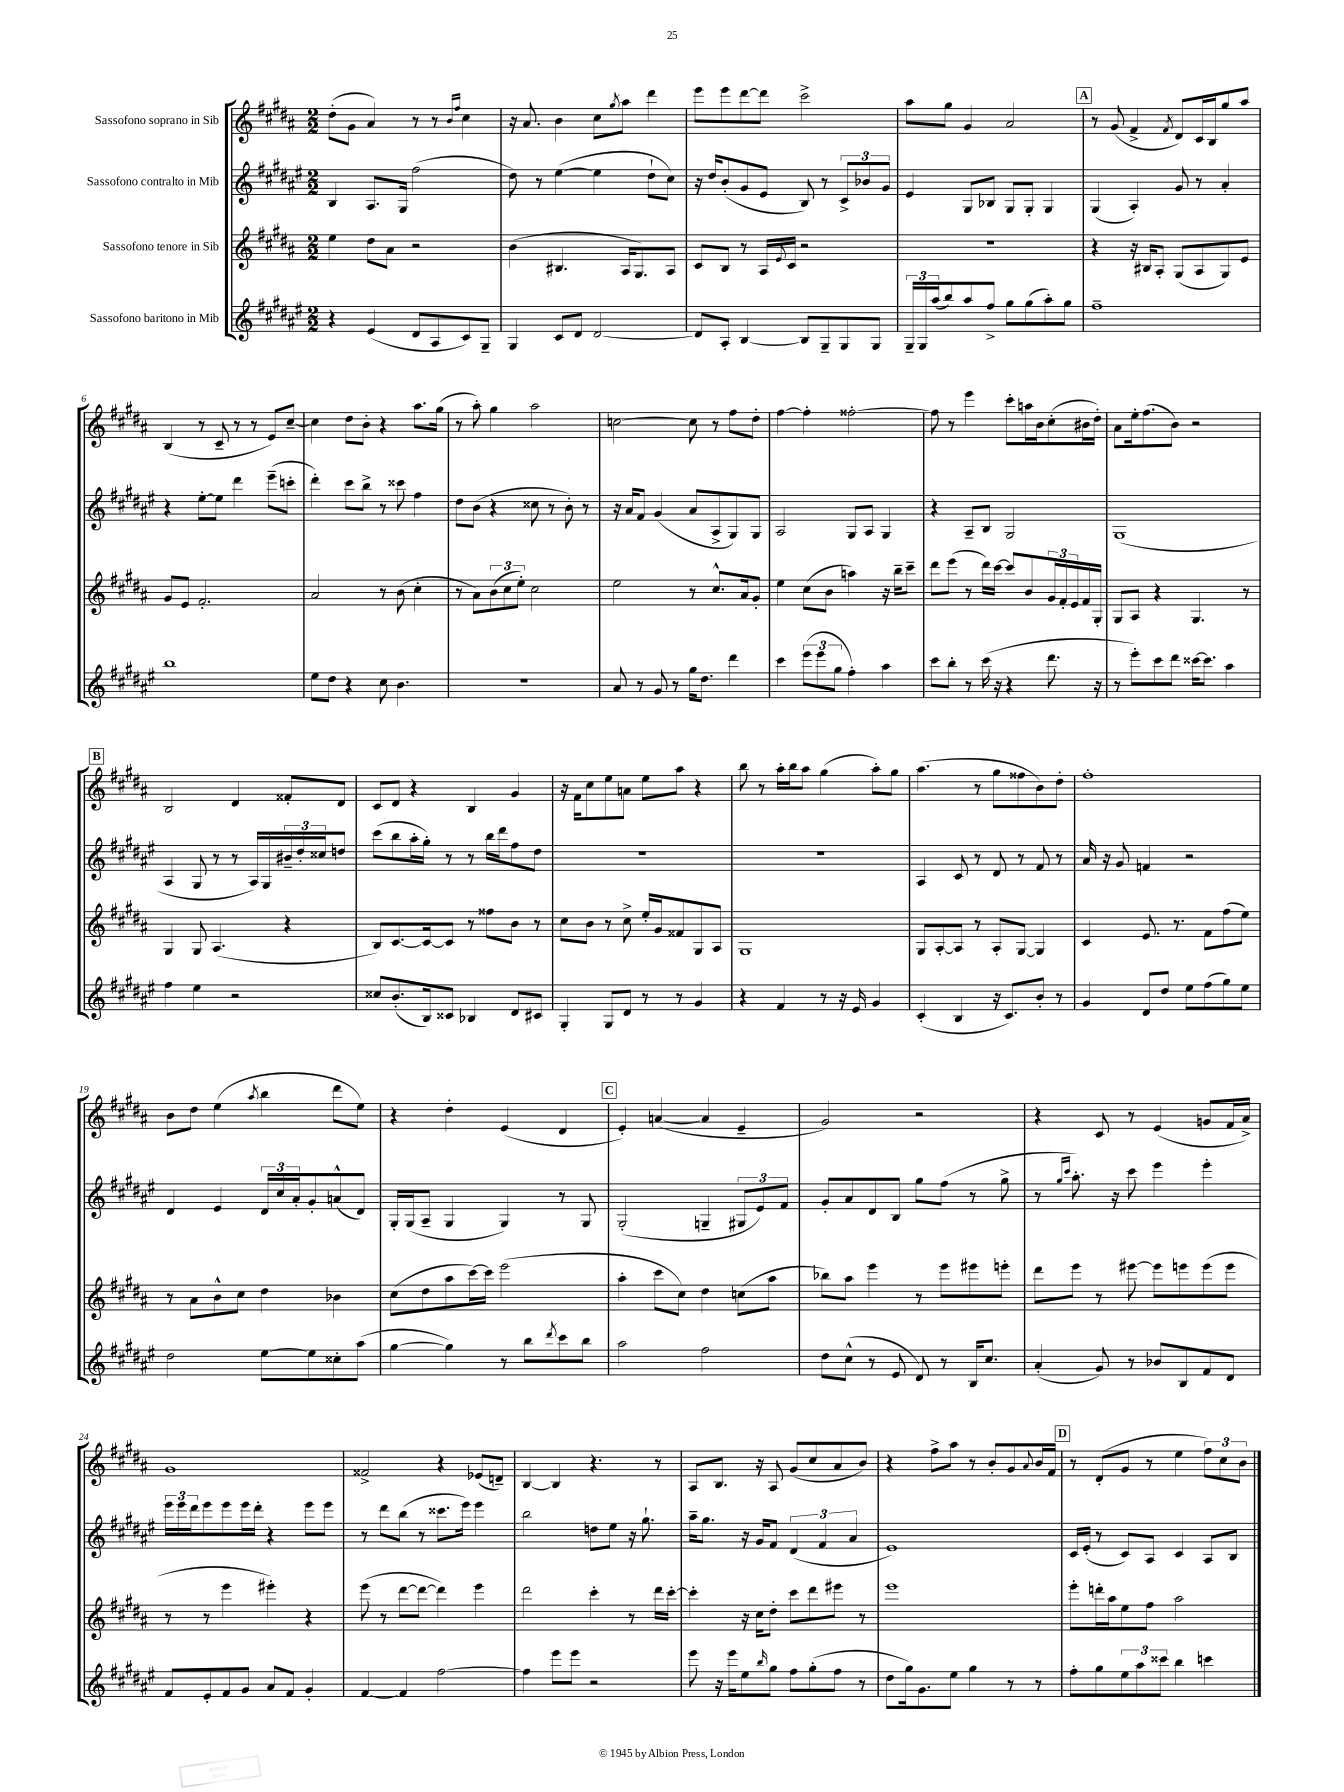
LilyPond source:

<<
\new StaffGroup <<
\new Staff = "s0" \with { instrumentName = "Sassofono soprano in Sib" } {
    \clef treble \key b \major \numericTimeSignature \time 2/2
    dis''8-.( gis'8 ais'4) r8 r8 \grace { b'16 fis''16 } cis''4 |
    r16 ais'8. b'4 cis''8 \acciaccatura { gis''8 } ais''8 dis'''4 |
    e'''8 e'''8 dis'''8~ dis'''8 cis'''2-> |
    ais''8 gis''8 gis'4 ais'2 |
    \mark \markup { \box "A" } r8 gis'8( fis'4-> \acciaccatura { fis'8 } dis'8) cis'16 b16 gis''8 ais''8 |
    b4( r8 cis'8-- r8 r8 e'8) cis''8~-- |
    cis''4 dis''8 b'8-. r4 ais''8. gis''16( |
    r8 ais''8-.) gis''4 ais''2 |
    c''2~ c''8 r8 fis''8 dis''8-. |
    fis''4~ fis''4-. fisis''2~-. |
    fisis''8 r8 e'''4 cis'''8-. a''16 b'16 cis''8-.( bis'16 dis''16-.) |
    ais'8 e''16-. fis''8.( b'8) r2 |
    \mark \markup { \box "B" } b2 dis'4 fisis'8-. dis'8 |
    cis'8 dis'8 r4 b4 gis'4 |
    r16 fis'16 cis''8 e''8 a'8 e''8 ais''8 r4 |
    b''8 r8 ais''16-. b''16 ais''8 gis''4( ais''8-.) gis''8 |
    ais''4.( r8 gis''8 fisis''8 b'8) dis''8-. |
    fis''1-. |
    b'8 dis''8 e''4( \acciaccatura { ais''8 } b''4 dis'''8 e''8) |
    r4 dis''4-. e'4( dis'4 |
    \mark \markup { \box "C" } e'4-.) a'4~( a'4 e'4-- |
    gis'2) r2 |
    r4 cis'8 r8 e'4( g'8 fis'16 ais'16->) |
    gis'1 |
    fisis'2-> r4 ees'8( d'8--) |
    b4~ b4 r4. r8 |
    ais8 b8. r16 ais8 gis'8( cis''8 ais'8 b'8) |
    r4 fis''8-> ais''8 r8 b'8-. gis'8 \appoggiatura { ais'8 } b'16 fis'16 |
    \mark \markup { \box "D" } r8 dis'8-.( gis'8 r8 e''4 \tuplet 3/2 { fis''8) cis''8 b'8 } \bar "|." |
}
\new Staff = "s1" \with { instrumentName = "Sassofono contralto in Mib" } {
    \clef treble \key fis \major \numericTimeSignature \time 2/2
    b4 ais8. gis16 fis''2( |
    dis''8) r8 eis''4~( eis''4 dis''8-! cis''8) |
    r16 dis''16 b'8-.( gis'8 eis'8 b8) r8 \tuplet 3/2 { cis'8-> bes'8 gis'8 } |
    eis'4 gis8 bes8 gis8 gis8-. gis4 |
    \mark \markup { \box "A" } gis4( ais4-.) gis'8 r8 ais'4-. |
    r4 eis''8~-. eis''8 dis'''4 eis'''8--( c'''8-. |
    dis'''4-.) cis'''8 b''8-> r8 cisis'''8 fis''4 |
    dis''8 b'8( r4 cisis''8 r8 b'8-.) r8 |
    r16 ais'16 fis'8 gis'4( ais'8 ais8-> gis8) gis8 |
    ais2 gis8 ais8 gis4 |
    r4 ais8-- b8 gis2 |
    gis1( |
    \mark \markup { \box "B" } ais4 gis8 r8 r8 ais16) gis16 \tuplet 3/2 { bis'16-- dis''16-. cisis''16 } d''8 |
    cis'''8( b''8 ais''16-. gis''16-.) r8 r8 b''16 dis'''16 fis''8 dis''8 |
    R1 |
    R1 |
    ais4 cis'8 r8 dis'8 r8 fis'8 r8 |
    ais'16 r16 gis'8 f'4 r2 |
    dis'4 eis'4 \tuplet 3/2 { dis'16 cis''16 ais'16-. } gis'8-. a'8-^( dis'8) |
    gis16-. gis16( ais8-- gis4 gis4) r8 gis8 |
    \mark \markup { \box "C" } gis2-.( g4-- \tuplet 3/2 { gis8 eis'8) fis'8 } |
    gis'8-. ais'8 dis'8 b8 gis''8 fis''8( r8 gis''8-> |
    r8 \grace { gis''16 cis'''16 } ais''8.-.) r16 cis'''8 eis'''4 eis'''4-. |
    \tuplet 3/2 { eis'''16 eis'''16 dis'''16 } eis'''8 eis'''8 eis'''16 dis'''16-. r4 eis'''8 eis'''8 |
    r8 dis'''8 b''8( r8 cisis'''8. eis'''16) eis'''4 |
    b''2 d''8 eis''8 r16 gis''8.-! |
    ais''16-- gis''8. r16 gis'16 fis'8 \tuplet 3/2 { dis'4( fis'4 ais'4 } |
    eis'1) |
    \mark \markup { \box "D" } cis'16 eis'16-.( r8 cis'8) ais8 cis'4 ais8 b8 \bar "|." |
}
\new Staff = "s2" \with { instrumentName = "Sassofono tenore in Sib" } {
    \clef treble \key b \major \numericTimeSignature \time 2/2
    e''4 dis''8 ais'8 r2 |
    b'4( bis4. ais16 gis8.) ais8 |
    cis'8 b8 r8 ais16 \appoggiatura { e'8 } cis'16 r2 |
    R1 |
    \mark \markup { \box "A" } r4 r16 bis16 ais8-. gis8( ais8 gis8) e'8 |
    gis'8 e'8 fis'2.-. |
    ais'2 r8 b'8( cis''4-. |
    r8 ais'8) \tuplet 3/2 { b'8( cis''8 e''8-.) } cis''2 |
    e''2 r8 cis''8.-^ ais'16 gis'8-. |
    e''4 cis''8( b'8 a''4) r16 b''16-- cis'''8-- |
    dis'''8 e'''8( r8 dis'''16) cis'''16~ cis'''8 b'8 \tuplet 3/2 { gis'16 fis'16-. e'16 } fis'16 gis16-. |
    gis8 ais8 r4 gis4. r8 |
    \mark \markup { \box "B" } gis4 gis8 ais4.( r4 |
    b8) cis'8.~ cis'16~ cis'8 r8 fisis''8 b'8 r8 |
    cis''8 b'8 r8 cis''8-> e''16-. gis'16 fisis'8 gis8 ais8 |
    gis1 |
    gis8 ais8~-. ais8 r8 ais8-. gis8~ gis4 |
    cis'4 e'8. r8. fis'8 fis''8( e''8) |
    r8 ais'8 b'8-^ cis''8 dis''4 bes'4 |
    cis''8( dis''8 ais''8 cis'''16~) cis'''16 e'''2( |
    \mark \markup { \box "C" } ais''4-. cis'''8 cis''8) dis''4 c''8( ais''8 |
    bes''8) ais''8 e'''4 r8 e'''8 eis'''8 e'''8-. |
    dis'''8 e'''8 r8 eis'''8~ eis'''8 e'''8 e'''8( e'''8 |
    r8 r8 e'''4 eis'''4-.) r4 |
    e'''8( r8 dis'''8~ dis'''8~ dis'''4) e'''4 |
    dis'''2 cis'''4-. r8 dis'''16 cis'''16~-. |
    cis'''4-. r16 cis''16 dis''8-. cis'''8 dis'''8 eis'''8 r8 |
    e'''1 |
    \mark \markup { \box "D" } e'''8-. d'''16-. ais''16 e''8 fis''8 ais''2 \bar "|." |
}
\new Staff = "s3" \with { instrumentName = "Sassofono baritono in Mib" } {
    \clef treble \key fis \major \numericTimeSignature \time 2/2
    r4 eis'4( dis'8 ais8 cis'8) gis8-- |
    gis4 cis'8 dis'8 dis'2~ |
    dis'8 ais8-. b4~ b8 gis8-- gis8 gis8 |
    \tuplet 3/2 { gis16-- gis16 ais''16( } b''8) ais''8 fis''8-> gis''8 gis''8( ais''8-.) gis''8 |
    \mark \markup { \box "A" } fis''1-- |
    b''1 |
    eis''8 dis''8 r4 cis''8 b'4. |
    R1 |
    ais'8 r8 gis'8 r8 gis''16 dis''8. dis'''4 |
    cis'''4 \tuplet 3/2 { eis'''8( eis'''8 gis''8 } fis''4-.) ais''4 |
    cis'''8 b''8-. r8 cis'''16( r16 r4 dis'''8. r16 |
    r8 eis'''8-.) cis'''8 dis'''8 cisis'''16~ cisis'''8. ais''4 |
    \mark \markup { \box "B" } fis''4 eis''4 r2 |
    cisis''8 b'8.-.( b16) cisis'8 bes4 dis'8 cis'8 |
    gis4-. gis8 dis'8 r8 r8 gis'4 |
    r4 fis'4 r8 r16 eis'16 gis'4 |
    cis'4-.( b4 r16 cis'8.) b'8-. r8 |
    gis'4 dis'8 dis''8 eis''8 fis''8( gis''8) eis''8 |
    dis''2 eis''8~ eis''8 cisis''8-. ais''8( |
    gis''4~ gis''4) r8 b''8 \acciaccatura { dis'''8 } cis'''8 b''8 |
    \mark \markup { \box "C" } ais''2 fis''2 |
    dis''8 cis''8-^( r8 eis'8 dis'8) r8 b16 cis''8. |
    ais'4-.( gis'8) r8 bes'8 b8 fis'8 dis'8 |
    fis'8 eis'8-. fis'8 gis'8 ais'8 fis'8 gis'4-. |
    fis'4~ fis'4 fis''2~ |
    fis''4 eis'''8 eis'''8 r2 |
    eis'''8 r16 eis'''16 eis''8 \grace { b''16 } gis''8 fis''8 gis''8-.( fis''8 r8 |
    dis''8 gis''16) gis'8. eis''8 gis''4 r8 r8 |
    \mark \markup { \box "D" } fis''8-. gis''8 \tuplet 3/2 { eis''8 ais''8 cisis'''8 } b''4 c'''4 \bar "|." |
}
>>
>>
